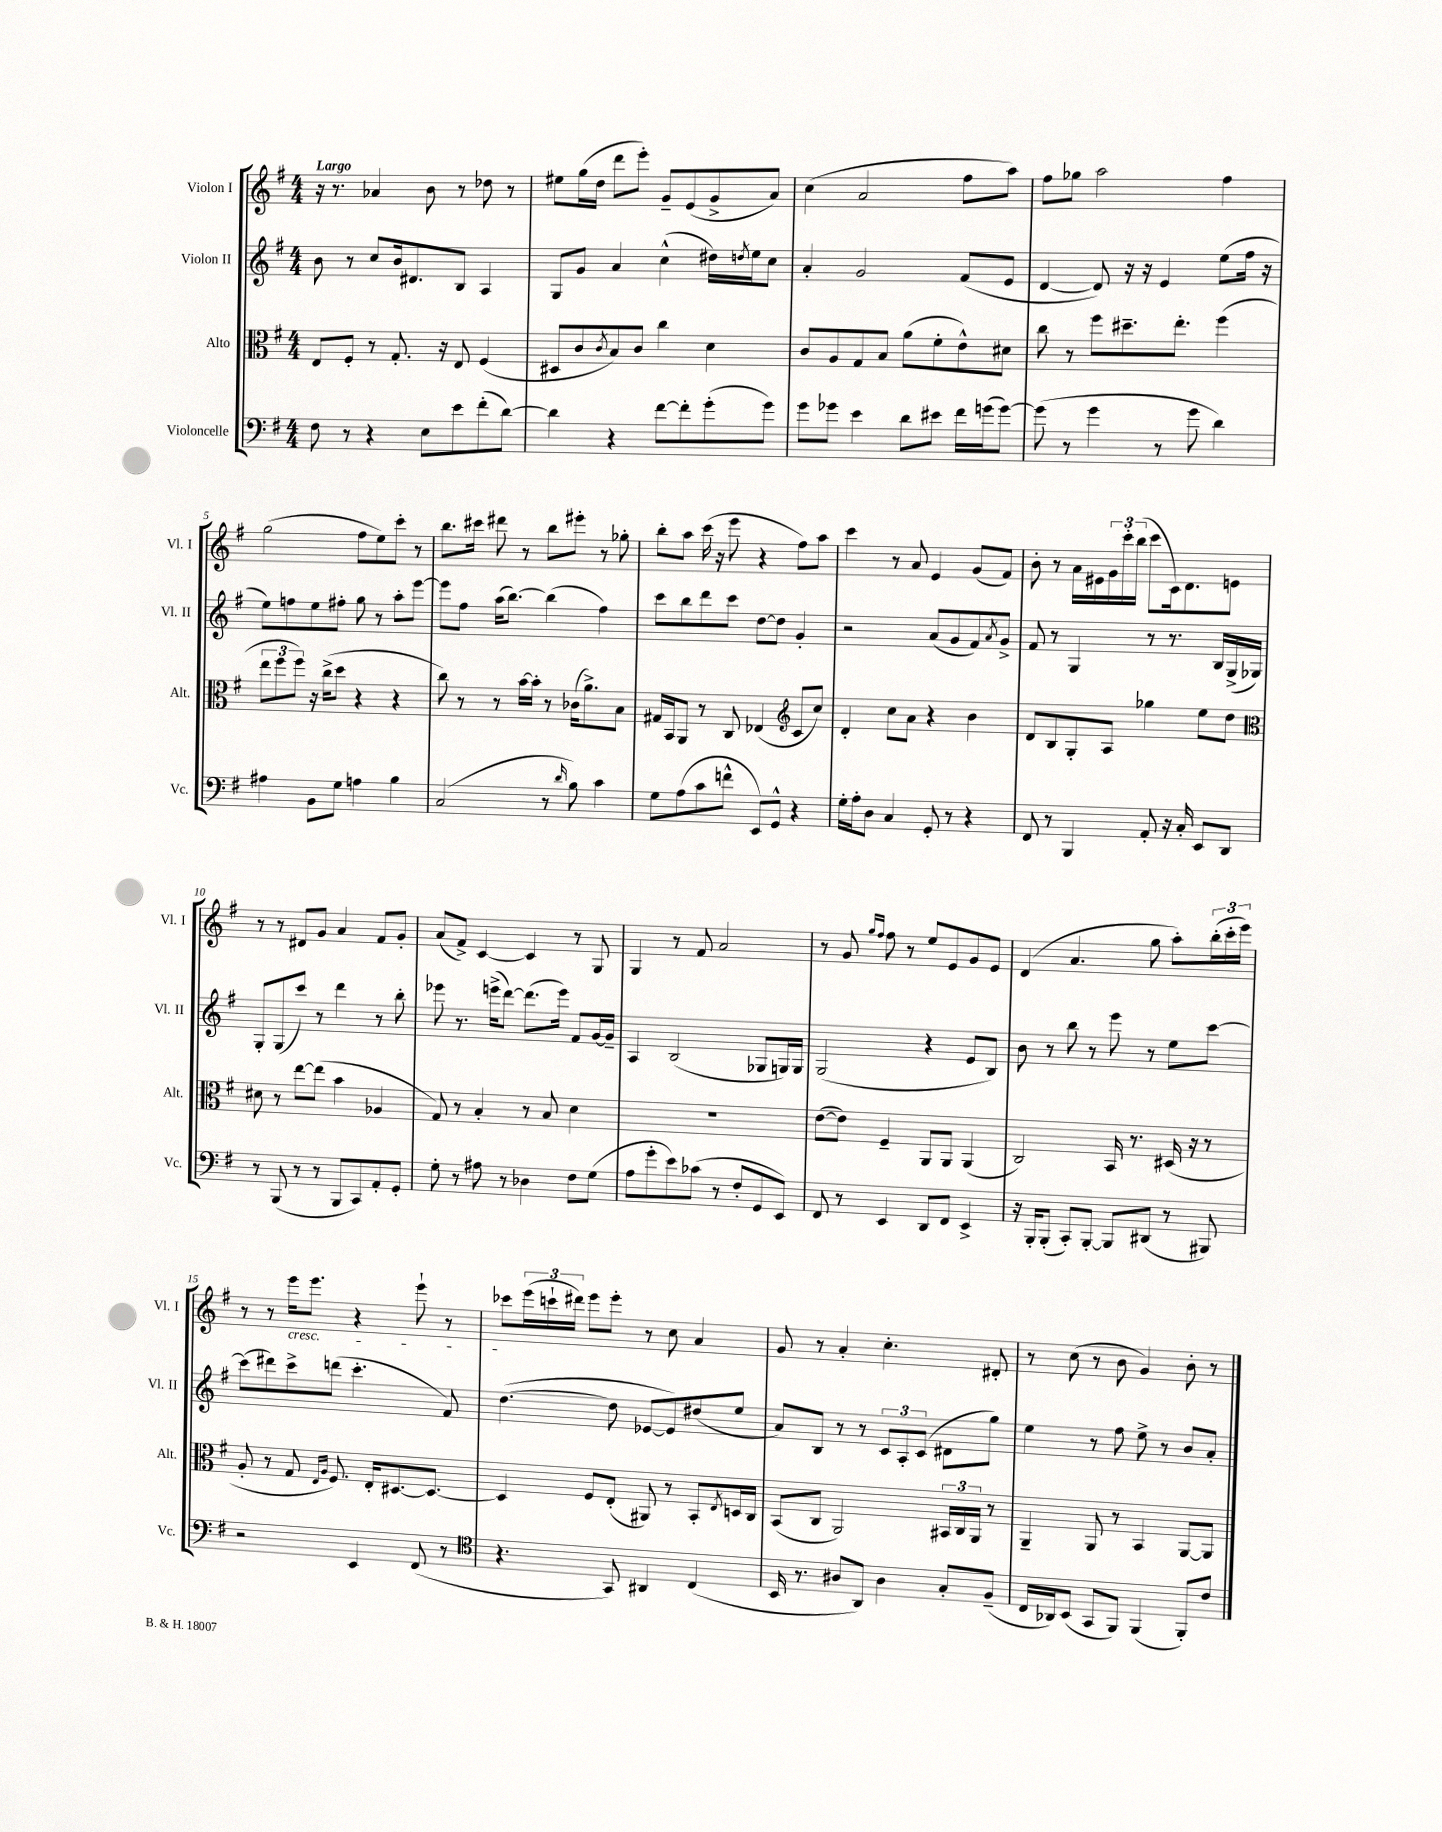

**kern	**kern	**kern	**kern
*staff4	*staff3	*staff2	*staff1
*clefF4	*clefC3	*clefG2	*clefG2
*k[f#]	*k[f#]	*k[f#]	*k[f#]
*M4/4	*M4/4	*M4/4	*M4/4
8F#	8E	8b	16r
.	.	.	8.r
8r	8F#'	8r	.
4r	8r	8cc	4a-
.	8.G'	16b	.
.	.	8.d#	.
8E	.	.	8b
.	16r	.	.
8e	8E	8B	8r
(8f#'	(4F#	4A	8dd-
[8d)	.	.	8r
=	=	=	=
4d]	8D#	8G	8ee#
.	8c	8g	(16gg
.	.	.	16dd
.	8qc	.	.
4r	8B)	4a	8ddd
.	8c	.	8eee')
[8f#	4cc	(4cc^^	8g~
8f#']	.	.	(8e
(8g'	4d	16dd#)	8g^
.	.	8qdd	.
.	.	16ee	.
8g)	.	8cc	8a)
=	=	=	=
8g	8c	4a'	(4cc
8g-	8A	.	.
4e	8G	2g	2a
.	8B	.	.
8d	(8a	.	.
8e#	8f#'	.	.
16f#	8e^^)	(8f#	8ff#
(16g	.	.	.
[8g)	8d#	8e	8aa)
=	=	=	=
(8g]	8cc	[4d	8ff#
8r	8r	.	8gg-
4g	8ff#	8d])	2aa
.	8.dd#~	16r	.
.	.	16r	.
8r	.	4e	.
.	8.ee'	.	.
8g	.	.	.
4d)	(4ff#	(8ee	4ff#
.	.	16ff#	.
.	.	16r	.
=	=	=	=
4A#	12ee	8ee)	(2gg
.	12ff#	.	.
.	.	8ff	.
.	12ff#)	.	.
8BB	16r	8ee	.
.	(16cc^	.	.
8G	8dd	8ff#'	.
4A	4r	8gg	8ff#
.	.	8r	8ee)
4B	4r	8aa'	8ccc'
.	.	[8eee	8r
=	=	=	=
(2C	8cc)	8eee]	8.bb
.	8r	8ff#	.
.	.	.	16ccc#
.	8r	(16aa	8ddd#
.	.	[8.bb)	.
.	[16b	.	8r
.	16b']	.	.
8r	8r	(4bb]	8bb
16qqd	.	.	.
8B)	(16c-	.	8eee#'
.	8.a^)	.	.
4c	.	4ff#)	8r
.	8B	.	8gg-'
=	=	=	=
8G	16G#	8ccc	8bb'
.	16BB	.	.
(8A	8AA	8bb	8aa
8c	8r	8ddd	(16ccc
.	.	.	16r
8f^^	8C	8ccc	8eee
8EE)	(4E-	[8dd	4r
8GG^^	.	8dd]	.
*	*clefG2	*	*
4r	8c	4g'	8ff#)
.	8cc)	.	8aa
=	=	=	=
16G'	4d'	2r	4ccc
16A'	.	.	.
8D	.	.	.
4C	8cc	.	8r
.	8a	.	8a
8GG'	4r	(8a	4e
8r	.	8g	.
4r	4b	8f#)	(8g
.	.	8qa	.
.	.	8g^	8f#)
=	=	=	=
8FF#	8d	8f#	8b'
8r	8B	8r	8r
4BBB	8G'	4G	16a
.	.	.	16e#
.	8A	.	24g
.	.	.	24ccc'
.	.	.	(24bb
8AA'	4gg-	8r	8ccc
16r	.	8.r	16c)
16C'	.	.	8.d
8EE	8ee	.	.
.	.	16B	.
8DD	8dd	(16G^	8e
.	.	16G-)	.
=	=	=	=
*	*clefC3	*	*
8r	8d#	8G'	8r
(8BBB	8r	(8G	8r
8r	[8ee	8ccc)	8d#
8r	(8ee]	8r	8g
8BBB	4b	4ddd	4a
8CC)	.	.	.
8AA'	4A-	8r	8f#
8GG'	.	8bb'	8g'
=	=	=	=
8G'	8G)	8eee-	(8a
8r	8r	8.r	8f#^)
8A#	4B'	.	[4c
.	.	(16eee^	.
8r	.	[8ddd)	.
4D-	8r	(8.ddd]	4c]
.	8B	.	.
.	.	16eee)	.
8F#	4d	8f#	8r
(8G	.	[16g	8G
.	.	16g~]	.
=	=	=	=
8A	1r	4A	4G
8g'	.	.	.
8e)	.	(2B	8r
(8c-	.	.	8f#
8r	.	.	2a
8F#'	.	.	.
8GG	.	8G-	.
8EE)	.	16G)	.
.	.	16G	.
=	=	=	=
8FF#	([8e	(2G	8r
8r	8e])	.	8g
.	.	.	16qqgg
.	.	.	16qqff#
4EE	4F#~	.	8ff#
.	.	.	8r
8DD	8AA	4r	8ee
8FF#	8AA	.	8e
4EE^	(4AA	8e	8g
.	.	8B)	8e
=	=	=	=
16r	2C)	8b	(4d
16BBB'	.	.	.
(8BBB'	.	8r	.
8CC')	.	8bb	4.a
[8BBB'	.	8r	.
8BBB]	16BB	8eee	.
.	8.r	.	.
(8DD#	.	8r	8gg
8r	(16D#	8ee	8aa')
.	16r	.	.
8BBB#)	8r	[8ccc	(24bb'
.	.	.	24ccc'
.	.	.	24eee)
=	=	=	=
2r	8A'	(8ccc]	8r
.	8r	8ddd#)	8r
.	8G	8ccc^	16eee
.	.	.	8.eee
.	16qqE	.	.
.	16qqA	.	.
.	8.F#)	(8ddd	.
4EE	.	4.ccc'	4r
.	16E'	.	.
.	[8.D#	.	.
(8FF#	.	.	8eee`
.	8.D#_	.	.
8r	.	8f#)	8r
=	=	=	=
*clefC4	*	*	*
4.r	4D#]	([4.dd	8ccc-
.	.	.	(24eee
.	.	.	24ccc`
.	.	.	24ddd#)
.	8F#	.	8eee
8GG)	(8E'	8dd]	8eee'
4AA#	8AA#)	[8e-	8r
.	8r	8e-])	8cc
(4C	8BB'	(8dd#	4a
.	8qE	.	.
.	16D	8ee	.
.	16C	.	.
=	=	=	=
16BB	(8BB	8a)	8g
8.r	.	.	.
.	8C	8B	8r
8A#	2AA)	8r	4a'
8AA)	.	8r	.
4A#	.	12c	4.cc'
.	.	12A'	.
.	.	(12c	.
8G'	24BB#	8d#	.
.	24C	.	.
.	24AA	.	.
(8F#~	8r	8gg)	8d#'
=	=	=	=
16C	4AA~	4ee	8r
16AA-)	.	.	.
(8BB	.	.	(8cc
8GG	8AA	8r	8r
8FF#)	8r	8ff#	8b
(4FF#	4BB	8ee^	4g)
.	.	8r	.
8FF#')	[8AA	8b	8b'
8c	8AA]	8a'	8r
==	==	==	==
*-	*-	*-	*-
